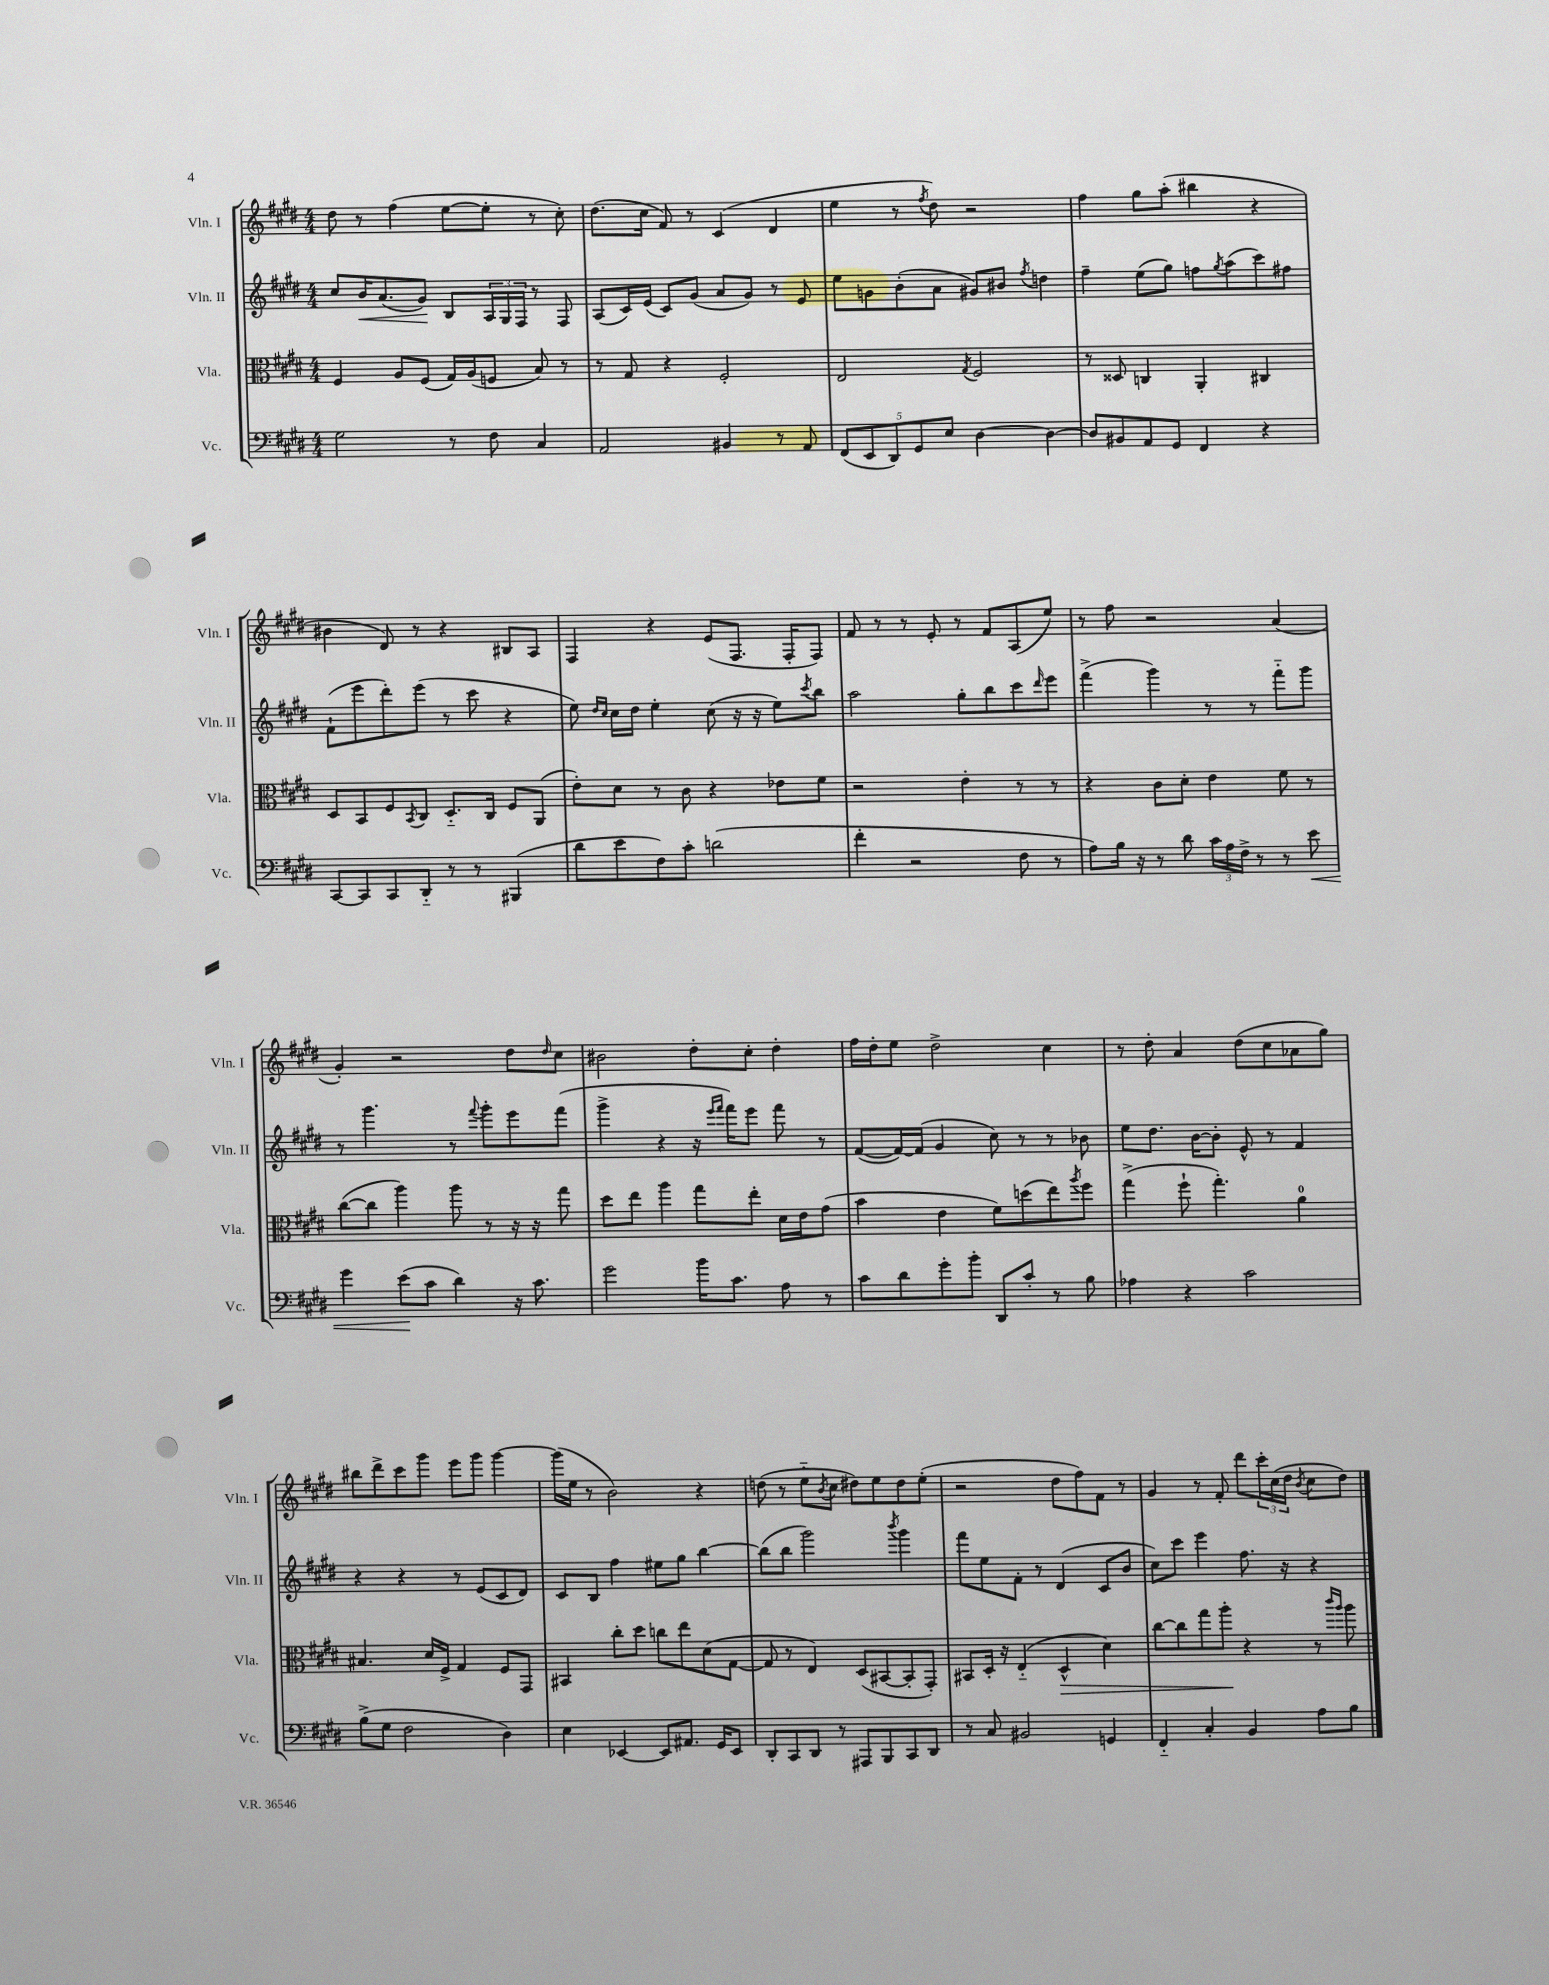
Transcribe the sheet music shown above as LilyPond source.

<<
\new StaffGroup <<
\new Staff = "s0" \with { instrumentName = "Vln. I" shortInstrumentName = "Vln. I" } {
    \clef treble \key e \major \numericTimeSignature \time 4/4
    dis''8 r8 fis''4( e''8~ e''8-. r8 cis''8-.) |
    dis''8.( cis''16 fis'8) r8 cis'4( dis'4 |
    e''4 r8 \acciaccatura { fis''8 } dis''8) r2 |
    fis''4 gis''8 a''8-.( bis''4 r4 |
    bis'4 dis'8) r8 r4 bis8 a8 |
    fis4 r4 e'8( fis8. fis16-. fis8) |
    fis'8 r8 r8 e'8-. r8 fis'8 a8( e''8) |
    r8 fis''8 r2 a'4( |
    gis'4-.) r2 dis''8 \grace { dis''16 } cis''8 |
    bis'2 dis''8-. cis''8-. dis''4-. |
    fis''16 dis''16-. e''8 dis''2-> cis''4 |
    r8 dis''8-. a'4 dis''8( cis''8 aes'8 gis''8) |
    bis''8 dis'''8-> cis'''8 gis'''8 e'''8 gis'''8 gis'''4~ |
    gis'''16( e''16 r8 b'2) r4 |
    d''8( r8 e''8-_ \acciaccatura { b'8 } cis''8 dis''8) e''8 dis''8 e''8-.( |
    r2 dis''8 fis''8) fis'8 r8 |
    gis'4 r8 fis'8-. dis'''8 \tuplet 3/2 { cis'''16-. cis''16( dis''16 } \acciaccatura { b'8 } cis''8 dis''8) \bar "|." |
}
\new Staff = "s1" \with { instrumentName = "Vln. II" shortInstrumentName = "Vln. II" } {
    \clef treble \key e \major \numericTimeSignature \time 4/4
    cis''8 b'16\< a'8.( gis'8\!) b8 \tuplet 3/2 { a16 gis16 fis16 } r8 fis8 |
    a8( cis'16) e'16( cis'8) gis'8( a'8 gis'8) r8 e'8 |
    e''8 g'8 b'8-.( a'8 gis'8) bis'8 \acciaccatura { fis''8 } d''4 |
    fis''4-- e''8( gis''8) f''8 \acciaccatura { gis''8 } a''8( cis'''8) fis''8 |
    fis'8-!( e'''8 dis'''8-.) e'''8( r8 cis'''8 r4 |
    e''8) \grace { dis''16 cis''16 } cis''16 dis''16 e''4-. cis''8( r16 r16 e''8) \acciaccatura { cis'''8 } b''8 |
    a''2 gis''8-. b''8 cis'''8 \grace { dis'''16 } e'''8 |
    fis'''4->( gis'''4) r8 r8 fis'''8-_ gis'''8 |
    r8 gis'''4. r8 \appoggiatura { fis'''8 } gis'''8-. e'''8 fis'''8( |
    gis'''4-> r4 r16 \grace { e'''16 fis'''16 } fis'''16) e'''8 fis'''8 r8 |
    fis'8~( fis'16~) fis'16( gis'4 cis''8) r8 r8 bes'8 |
    e''8 dis''8. b'16~ b'8-. e'8-^ r8 fis'4 |
    r4 r4 r8 e'8( cis'8 dis'8) |
    cis'8 b8 fis''4 eis''8 gis''8 b''4~ |
    b''8( b''8 gis'''2) \acciaccatura { b'''8 } gis'''4 |
    fis'''8 e''8 fis'8-. r8 dis'4( cis'8 b'8 |
    cis''8) cis'''8 e'''4 fis''8. r16 r4 \bar "|." |
}
\new Staff = "s2" \with { instrumentName = "Vla." shortInstrumentName = "Vla." } {
    \clef alto \key e \major \numericTimeSignature \time 4/4
    fis4 a8 fis8( gis16) a16( f8 b8) r8 |
    r8 gis8 r4 fis2-. |
    e2 \acciaccatura { gis8 } fis2 |
    r8 disis8 c4 a,4-. cis4 |
    dis8 b,8 fis8 \acciaccatura { b,8 } cis8 dis8.-_ cis16 fis8 a,8( |
    e'8-.) dis'8 r8 cis'8 r4 ees'8 fis'8 |
    r2 e'4-. r8 r8 |
    r4 cis'8 dis'8-. e'4 fis'8 r8 |
    cis''8~( cis''8 a''4) a''8 r8 r16 r16 gis''8 |
    dis''8 e''8 a''4 gis''8 e''8-. dis'16 e'16 gis'8( |
    b'4 e'4 fis'8) d''8( e''8) \acciaccatura { a''8 } fis''8 |
    gis''4->( fis''8-! gis''4.-.) a'4-0 |
    bis4. dis'16 fis16-> gis4 fis8 gis,8 |
    bis,4 cis''8-. dis''8 c''8 e''8 dis'8( gis8~ |
    gis8 r8 e4) dis8( bis,8~ bis,8-. gis,8-.) |
    bis,8 dis16-. r16 e4-_( dis4-^\> dis'4) |
    cis''8~ cis''8 gis''8 a''8-.\! r4 r8 \grace { cis'''16 a''16 } a''8 \bar "|." |
}
\new Staff = "s3" \with { instrumentName = "Vc." shortInstrumentName = "Vc." } {
    \clef bass \key e \major \numericTimeSignature \time 4/4
    gis2 r8 fis8 cis4 |
    a,2 bis,4 r8 a,8 |
    \tuplet 5/4 { fis,8( e,8 dis,8) gis,8 e8 } dis4~ dis4~ |
    dis8 bis,8 a,8 gis,8 fis,4 r4 |
    cis,8~ cis,8 cis,8 dis,8-_ r8 r8 bis,,4( |
    dis'8 e'8 fis8) cis'8-. d'2( |
    fis'4-. r2 fis8 r8 |
    a8) b16 r16 r8 dis'8 \tuplet 3/2 { cis'16 a16 fis16-> } r8 r8 e'8\< |
    gis'4 e'8\!( cis'8 dis'4) r16 cis'8. |
    gis'2 b'16 cis'8. a8 r8 |
    cis'8 dis'8 gis'8-. b'8-. dis,8 cis'8-. r8 b8 |
    aes4 r4 cis'2 |
    b8->( gis8 fis2 dis4) |
    e4 ees,4~ ees,8 ais,8. gis,16 ees,8 |
    dis,8-. cis,8 dis,8 r8 ais,,8 b,,8 cis,8 dis,8 |
    r8 cis8 bis,2 g,4 |
    fis,4-_ cis4-. b,4 a8 b8 \bar "|." |
}
>>
>>
\layout { \context { \Score \remove "Bar_number_engraver" } }
